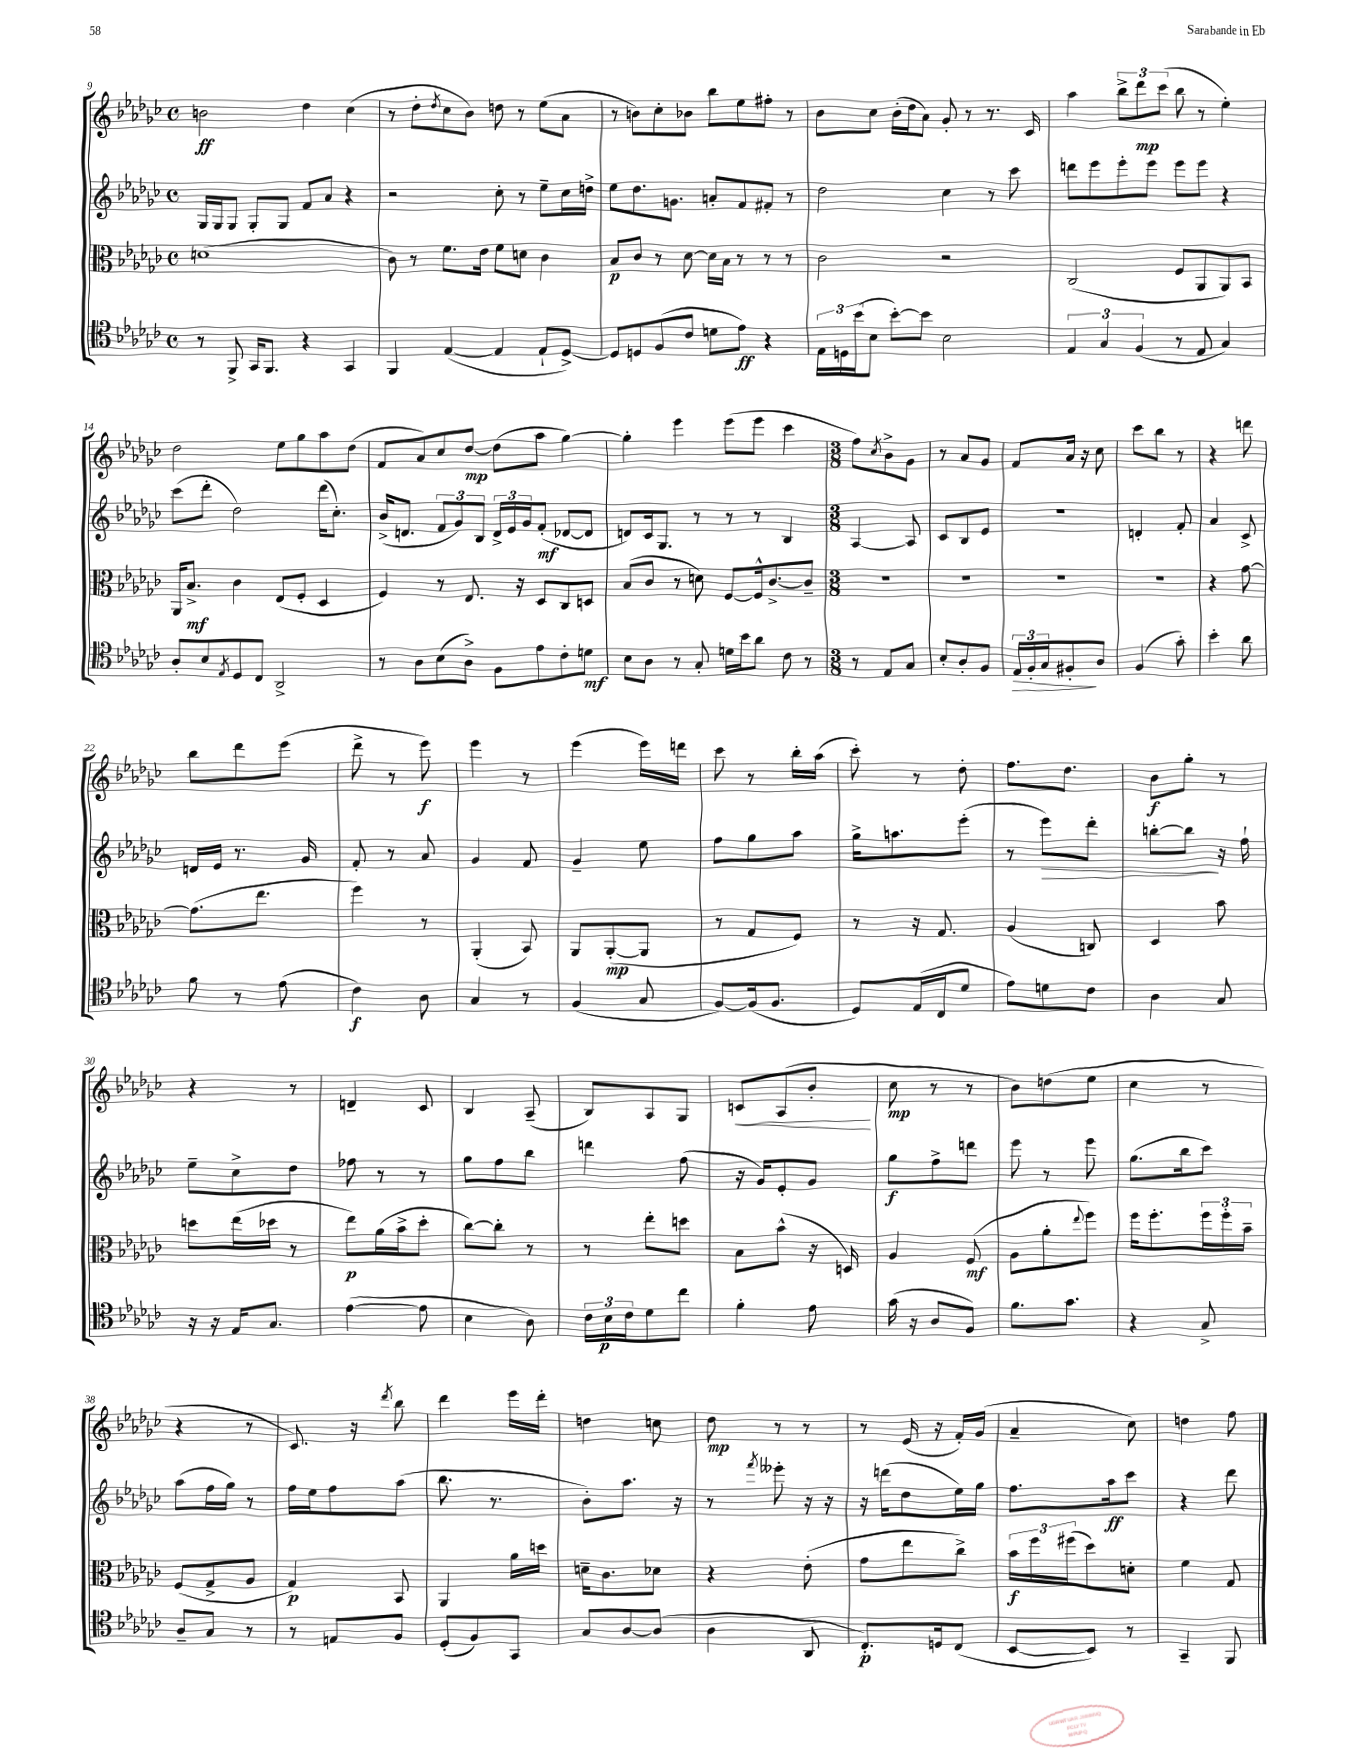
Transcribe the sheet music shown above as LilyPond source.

<<
\new StaffGroup <<
\new Staff = "s0" {
    \clef treble \key ges \major \defaultTimeSignature \time 4/4
    b'2\ff des''4 ces''4( |
    r8 des''8-. \acciaccatura { des''8 } ces''8 bes'8) d''8 r8 ees''8( aes'8 |
    r8 b'8) ces''8-. bes'8 bes''8 ees''8 fis''8-. r8 |
    bes'8 ces''8 bes'16-.( des''16 aes'8) ges'8-. r8 r8. ces'16 |
    aes''4 \tuplet 3/2 { bes''8-> des'''8\mp ces'''8( } bes''8 r8 ees''4-.) |
    des''2 ees''8 ges''8 aes''8 des''8( |
    f'8 aes'8) ces''8 des''8~\mp des''8( aes''8 ges''4~) |
    ges''4-. ees'''4 ees'''8( ees'''8 ces'''4 |
    \numericTimeSignature \time 3/8 f''8) \acciaccatura { ces''8 } bes'8-> ges'8 |
    r8 aes'8 ges'8 |
    f'8 aes'16 r16 ces''8 |
    ces'''8 bes''8 r8 |
    r4 d'''8 |
    bes''8 des'''8 ees'''8( |
    des'''8-> r8 ees'''8\f) |
    ees'''4 r8 |
    ees'''4( ees'''16) d'''16 |
    ces'''8 r8 bes''16-. aes''16( |
    ces'''8-.) r8 des''8-. |
    f''8. des''8. |
    bes'8\f ges''8-. r8 |
    r4 r8 |
    d'4-- ces'8 |
    bes4 aes8--( |
    bes8) aes8 ges8 |
    c'8\< aes8( bes'8-.\! |
    ces''8\mp r8 r8 |
    bes'8) d''8( ees''8 |
    ces''4 r8 |
    r4 r8 |
    ces'8.) r16 \acciaccatura { des'''8 } bes''8 |
    des'''4 ees'''16 des'''16-. |
    d''4 c''8 |
    des''8\mp r8 r8 |
    r8 ees'16( r16 f'16-.) ges'16( |
    aes'4-- ces''8) |
    d''4 f''8 \bar "|." |
}
\new Staff = "s1" {
    \clef treble \key ges \major \defaultTimeSignature \time 4/4
    ges16 ges16 ges8 ges8-. ges8 f'8 aes'8 r4 |
    r2 ces''8-. r8 ees''8-- ces''16 d''16-> |
    ees''8 des''8. g'8. a'8-. f'8 fis'8-. r8 |
    des''2 ces''4 r8 ces'''8 |
    d'''8 ees'''8 ees'''8-. ees'''8 ees'''8 ees'''8 r4 |
    ces'''8( des'''8-. des''2) des'''16( ces''8.-.) |
    bes'16->( d'8. \tuplet 3/2 { f'8 ges'8) bes8 } \tuplet 3/2 { d'16-> ees'16 ges'16 } f'8-.\mf( des'8~ des'8 |
    d'8) ces'16 ges8. r8 r8 r8 bes4 |
    \numericTimeSignature \time 3/8 aes4~ aes8 |
    ces'8 bes8 ees'8 |
    R4. |
    d'4-. f'8-. |
    aes'4 ces'8-> |
    d'16 ees'16 r8. ges'16 |
    f'8-. r8 aes'8 |
    ges'4 f'8 |
    ges'4-- ees''8 |
    f''8 ges''8 aes''8 |
    ges''16-> a''8. ees'''8-.( |
    r8 ees'''8\>) des'''8-. |
    b''8~-. b''8\! r16 f''16-! |
    ees''8-- ces''8-> des''8 |
    fes''8 r8 r8 |
    ges''8 f''8 bes''8 |
    d'''4 f''8( |
    r16 ges'16) ees'8-. ges'8 |
    ges''8\f f''8-> d'''8 |
    ees'''8 r8 ees'''8 |
    ges''8.( bes''16 ces'''8) |
    aes''8( f''16 ges''16) r8 |
    f''16 ees''16 f''8 aes''8( |
    bes''8. r8. |
    bes'8-.) aes''8. r16 |
    r8 \acciaccatura { f'''8 } eeses'''8-. r16 r16 |
    r16 d'''16( des''8 ees''16) ges''16 |
    f''8. aes''16\ff ces'''8 |
    r4 des'''8 \bar "|." |
}
\new Staff = "s2" {
    \clef alto \key ges \major \defaultTimeSignature \time 4/4
    d'1( |
    ces'8) r8 f'8. ees'16 f'8 d'8 ces'4 |
    bes8\p ces'8 r8 des'8~ des'16 bes16 r8 r8 r8 |
    ces'2 r2 |
    ces2( f8 aes,8 aes,8) bes,8 |
    aes,16 bes8.->\mf ces'4 ees8( f8-. des4 |
    f4) r8 ees8. r16 des8 ces8 d8 |
    bes8( ces'8 r8 d'8) f8~ f16-^ ces'8.~-> ces'8-- |
    \numericTimeSignature \time 3/8 R4. |
    R4. |
    R4. |
    R4. |
    r4 ges'8~ |
    ges'8.( ees''8. |
    f''4) r8 |
    aes,4-.( bes,8) |
    aes,8 aes,8~-.\mp( aes,8 |
    r8 ges8 f8) |
    r8 r16 ges8. |
    aes4( c8) |
    des4 bes'8 |
    d''8 ees''16( des''16 r8 |
    ees''8\p) aes'16( bes'16-> des''8-. |
    ces''8~) ces''8-. r8 |
    r8 ees''8-. d''8 |
    bes8 bes'8-^( r16 d16) |
    aes4 f8\mf( |
    aes8 aes'8-. \appoggiatura { ees''8 } f''8) |
    f''16 f''8.-. \tuplet 3/2 { f''16 f''16-. bes'16-- } |
    f8( ges8-> aes8 |
    ges4\p) bes,8 |
    aes,4 aes'16 d''16 |
    d'16-- ces'8. des'8 |
    r4 ees'8-.( |
    ges'8 ees''8 ces''8->) |
    \tuplet 3/2 { bes'16\f f''16 fis''16( } des''8) d'8-. |
    f'4 ges8 \bar "|." |
}
\new Staff = "s3" {
    \clef tenor \key ges \major \defaultTimeSignature \time 4/4
    r8 f,8-> ges,16 f,8. r4 ges,4 |
    f,4 ees4~( ees4 ees8-! des8~->) |
    des8 d8 f8( ces'8 d'8 ees'8\ff) r4 |
    \tuplet 3/2 { ees16 d16 bes'16( } bes8 bes'8~-.) bes'8 bes2 |
    \tuplet 3/2 { ees4 ges4 f4( } r8 ees8 ges4) |
    aes8-. bes8 \acciaccatura { ees8 } des8 ces8 aes,2-> |
    r8 aes8 bes8( aes8->) f8 ees'8 ces'8-. d'8\mf |
    bes8 aes8 r8 ges8-. d'16 bes'16 aes'8 ces'8 r8 |
    \numericTimeSignature \time 3/8 r8 ees8 ges8 |
    bes8-. aes8-. f8 |
    \tuplet 3/2 { ees16\> f16-. ges16 } fis8-.\! aes8 |
    f4( ges'8-.) |
    bes'4-. aes'8 |
    f'8 r8 ees'8( |
    ces'4\f) aes8 |
    ges4 r8 |
    f4( ges8 |
    f8~) f16( f8. |
    des8) ees16( ces16 des'8 |
    ees'8) d'8 ces'8 |
    aes4 ges8 |
    r16 r16 ees16 ges8. |
    ees'4~( ees'8 |
    bes4 aes8) |
    \tuplet 3/2 { ces'16 bes16\p ces'16 } des'8 ces''8 |
    f'4-. ees'8 |
    ges'16( r16 aes8 f8) |
    f'8. ges'8. |
    r4 ges8-> |
    aes8-- ges8 r8 |
    r8 e8 f8 |
    des8-.( f8) ges,8 |
    ges8 aes8~ aes8( |
    aes4 aes,8 |
    ces8.-.\p) d16 ces8( |
    bes,8~ bes,8) r8 |
    ges,4-- f,8 \bar "|." |
}
>>
>>
\layout { \context { \Score currentBarNumber = #9 } }
